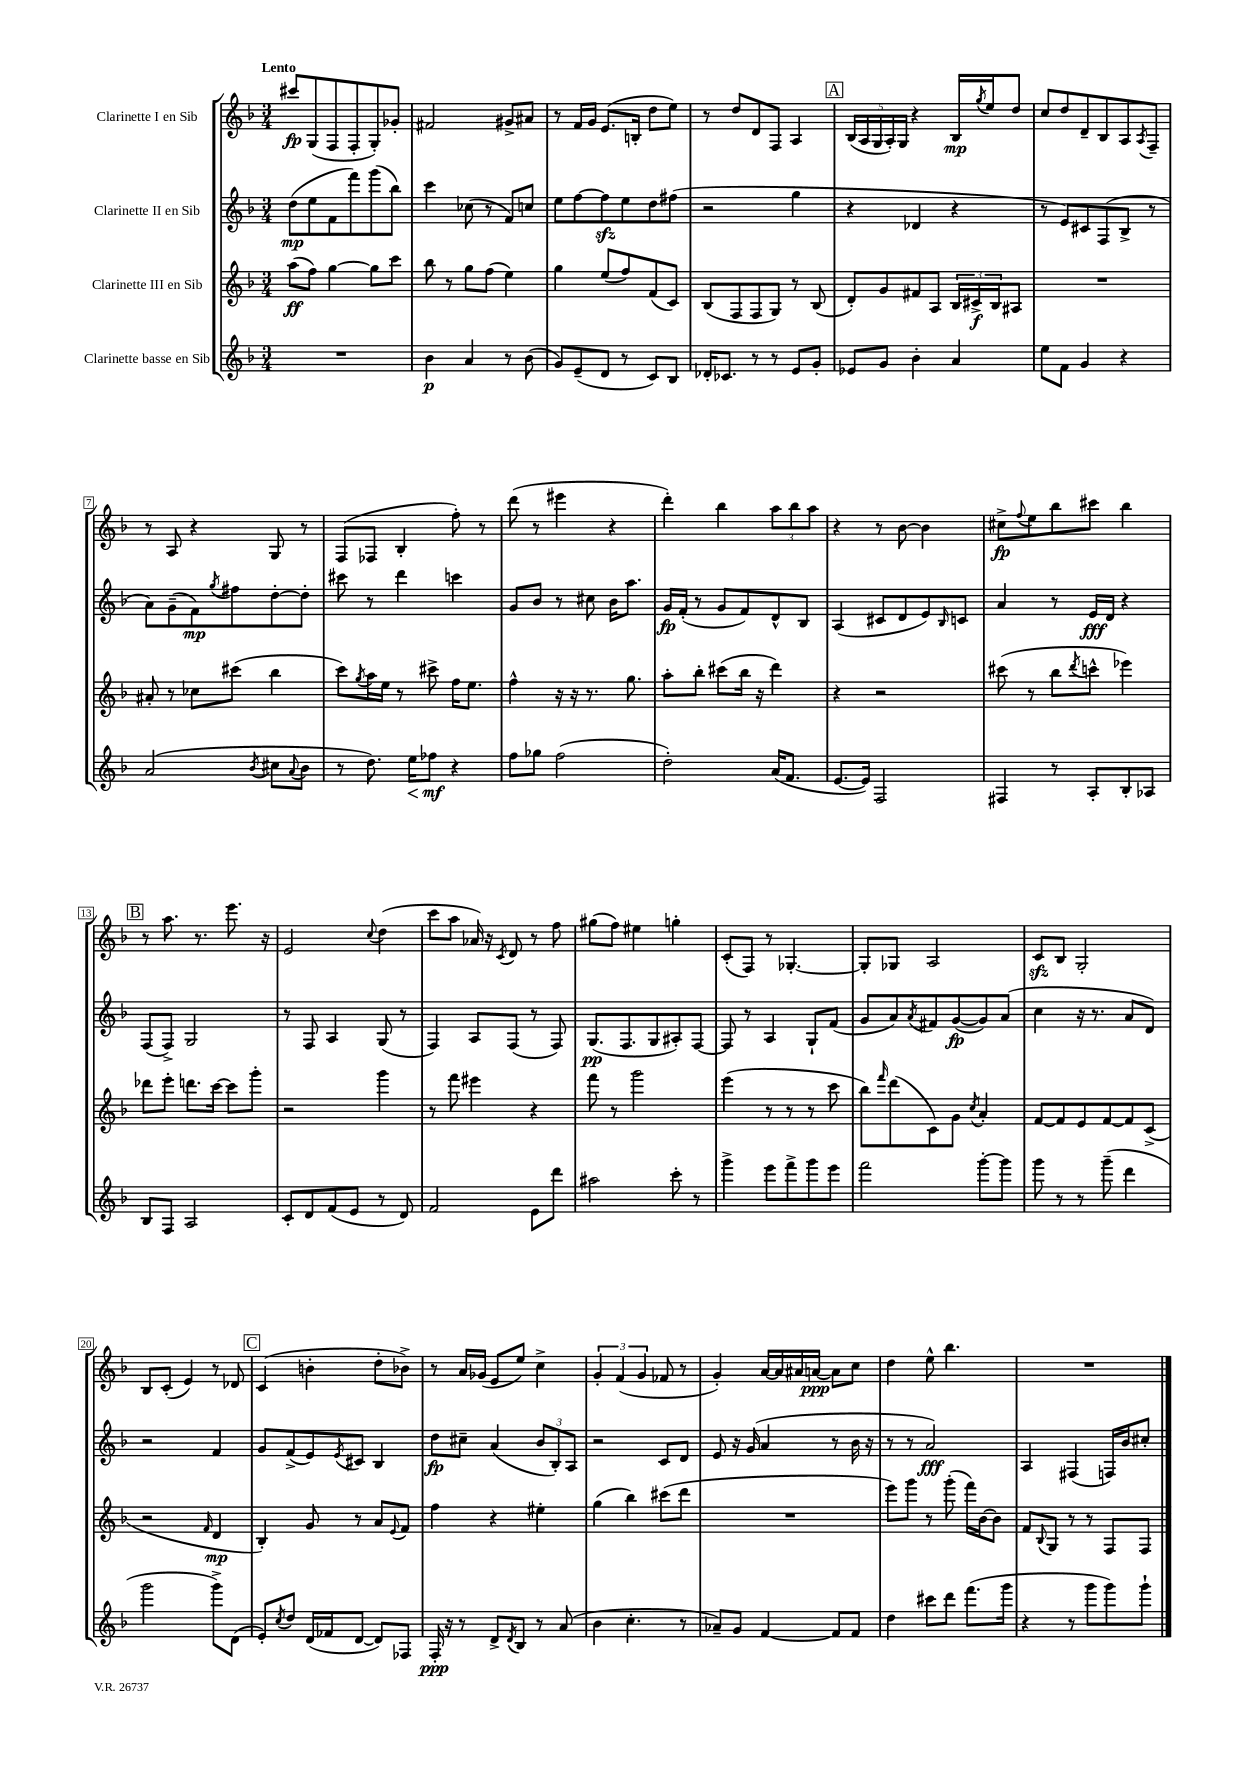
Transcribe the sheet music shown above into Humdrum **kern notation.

**kern	**kern	**kern	**kern
*staff4	*staff3	*staff2	*staff1
*clefG2	*clefG2	*clefG2	*clefG2
*k[b-]	*k[b-]	*k[b-]	*k[b-]
*M3/4	*M3/4	*M3/4	*M3/4
2.r	(8aa	(8dd	8ccc#
.	8ff)	8ee	(8G
.	[4gg	8f	8F
.	.	8fff)	8F'
.	8gg]	(8ggg	8G')
.	8ccc	8bb-)	8g-'
=	=	=	=
4b-	8bb-	4ccc	2f#
.	8r	.	.
4a	8gg	(8cc-	.
.	(8ff	8r	.
8r	4ee)	8f)	8g#^
(8b-	.	8cc	8a#
=	=	=	=
8g)	4gg	8ee	8r
(8e~	.	[8ff	16f
.	.	.	16g
8d	(8ee	8ff]	(8.e
8r	8ff)	8ee	.
.	.	.	16B'
8c)	(8f	8dd	8dd
8B-	8c)	(8ff#	8ee)
=	=	=	=
16d-'	(8B-	2r	8r
8.c-	.	.	.
.	8F	.	8dd
8r	8F	.	8d
8r	8G)	.	8F
8e	8r	4gg	4A
8g'	(8B-	.	.
=	=	=	=
8e-	8d')	4r	(20B-
.	.	.	20A
.	.	.	20G
8g	8g	.	.
.	.	.	20A')
.	.	.	20G
4b-'	8f#	4d-	4r
.	8A	.	.
4a	24B-	4r	16B-
.	24c#^	.	.
.	.	.	8qgg
.	.	.	16ee
.	24B-	.	.
.	8A#	.	8dd
=	=	=	=
8ee	2.r	8r	8cc
8f	.	8e)	8dd
4g	.	8c#	8d~
.	.	(8F	8B-
4r	.	8B-^	8A
.	.	.	8qA
.	.	8r	8F~
=	=	=	=
(2a	8a#'	8a)	8r
.	8r	(8g~	8A
.	8cc-	8f)	4r
.	.	8qgg	.
.	(8ccc#	8ff#	.
8qb-	.	.	.
8cc#	4bb-	[8dd'	8G
8qqa	.	.	.
8b-	.	8dd']	8r
=	=	=	=
8r	8ccc)	8ccc#	(8F
.	8qgg	.	.
8.dd)	16aa	8r	8F-
.	16ee	.	.
.	8r	4ddd	4B-'
16ee	.	.	.
8ff-	8ccc#^	.	.
4r	16ff	4ccc	8ff')
.	8.ee	.	.
.	.	.	8r
=	=	=	=
8ff	4ff^^	8g	(8ddd
8gg-	.	8b-	8r
(2ff	16r	8r	4eee#
.	16r	.	.
.	8.r	8cc#	.
.	.	16b-	4r
.	8.gg	8.aa	.
=	=	=	=
2dd')	8aa'	16g	4ddd')
.	.	(16f'	.
.	8bb-'	8r	.
.	(8ccc#	8g	4bb-
.	16bb-	8f)	.
.	16r	.	.
(16a	4ddd)	8d^^	12aa
8.f	.	.	.
.	.	.	12bb-
.	.	8B-	.
.	.	.	12aa
=	=	=	=
[8.e	4r	(4A	4r
16e])	.	.	.
2F	2r	8c#	8r
.	.	8d	[8b-
.	.	8e)	4b-]
.	.	16qqB-	.
.	.	8c	.
=	=	=	=
4F#	(8ccc#	4a	8cc#^
.	.	.	8qqff
.	8r	.	8ee
8r	8bb-	8r	8bb-
.	8qddd	.	.
8A'	8ccc^^	16e	8ccc#
.	.	16d	.
8B-'	4eee-)	4r	4bb-
8A-	.	.	.
=	=	=	=
8B-	8ddd-	(8F	8r
8F	8eee'	8F^)	8.aa
2A	8.ddd	2G	.
.	.	.	8.r
.	[16ccc	.	.
.	8ccc]	.	8.eee
.	8ggg'	.	.
.	.	.	16r
=	=	=	=
8c'	2r	8r	2e
8d	.	8F	.
(8f	.	4A	.
8e	.	.	.
.	.	.	8qqcc
8r	4ggg	(8G	(4dd
8d)	.	8r	.
=	=	=	=
2f	8r	4F)	8ccc
.	8fff	.	8aa
.	4eee#	8A	16a-)
.	.	.	16r
.	.	.	8qc
.	.	(8F	8d
8e	4r	8r	8r
8ddd	.	8F)	8ff
=	=	=	=
2aa#	8fff	(8.G	(8gg#
.	8r	.	8ff)
.	.	8.F	.
.	2ggg	.	4ee#
.	.	8G	.
8ccc'	.	8A#')	4gg'
8r	.	[8F	.
=	=	=	=
4ggg^	(4eee	8F]	(8c'
.	.	8r	8F)
8eee	8r	4A	8r
8fff^	8r	.	[4.G-'
8ggg	8r	8G`	.
8eee	8ccc	(8f	.
=	=	=	=
2fff	8bb-)	8g	8G-']
.	16qqfff	.	.
.	(8ddd	8a)	8G-
.	.	8qa	.
.	8c)	8f#	2A
.	8g	([8g	.
.	8qcc	.	.
[8ggg'	4a'	8g])	.
8ggg]	.	(8a	.
=	=	=	=
8ggg	[8f	4cc	8c
8r	8f]	.	8B-
8r	8e	16r	2G'
.	.	8.r	.
(8ggg~	[8f	.	.
4ddd	8f]	8a	.
.	(8c^	8d)	.
=	=	=	=
2ggg	2r	2r	8B-
.	.	.	(8c'
.	.	.	4e)
.	16qqf	.	.
8ggg^)	4d	4f	8r
(8d	.	.	8d-
=	=	=	=
8e')	4B-')	8g	(4c
8qcc	.	.	.
8dd	.	(8f^	.
(16d	8g	8e)	4b'
16f-	.	.	.
.	.	8qe	.
[8d	8r	8c#	.
8d])	8a	4B-	8dd'
.	8qqe	.	.
8F-	8f	.	8b-^)
=	=	=	=
16F'	4ff	8dd	8r
16r	.	.	.
8r	.	8cc#~	16a
.	.	.	(16g-
8d^	4r	(4a	8e
8qd	.	.	.
8B-	.	.	8ee)
8r	4ee#'	12b-	4cc^
.	.	12B-')	.
(8a	.	.	.
.	.	12A	.
=	=	=	=
4b-	(4gg	2r	6g'
.	.	.	(6f
4.cc'	4bb-)	.	.
.	.	.	6g
.	(8ccc#	8c	8f-
8r	8ddd	8d	8r
=	=	=	=
8a-~)	2.r	8e	4g')
8g	.	16r	.
.	.	(16g	.
[4f	.	4a	[16a
.	.	.	16a]
.	.	.	16a#
.	.	.	[16a
8f]	.	8r	8a]
8f	.	16b-	8cc
.	.	16r	.
=	=	=	=
4dd	8eee)	8r	4dd
.	8ggg	8r	.
8ccc#	8r	2a)	8ee^^
8ddd	(8ggg'	.	4.bb-
(8.fff	16fff)	.	.
.	[16b-	.	.
.	8b-]	.	.
16ggg	.	.	.
=	=	=	=
4r	8f	4A	2.r
.	8qqB-	.	.
.	8G	.	.
8r	8r	(4F#	.
8ggg	8r	.	.
8ggg)	8F	16F)	.
.	.	16b-	.
8ggg`	8F	8cc#'	.
==	==	==	==
*-	*-	*-	*-
